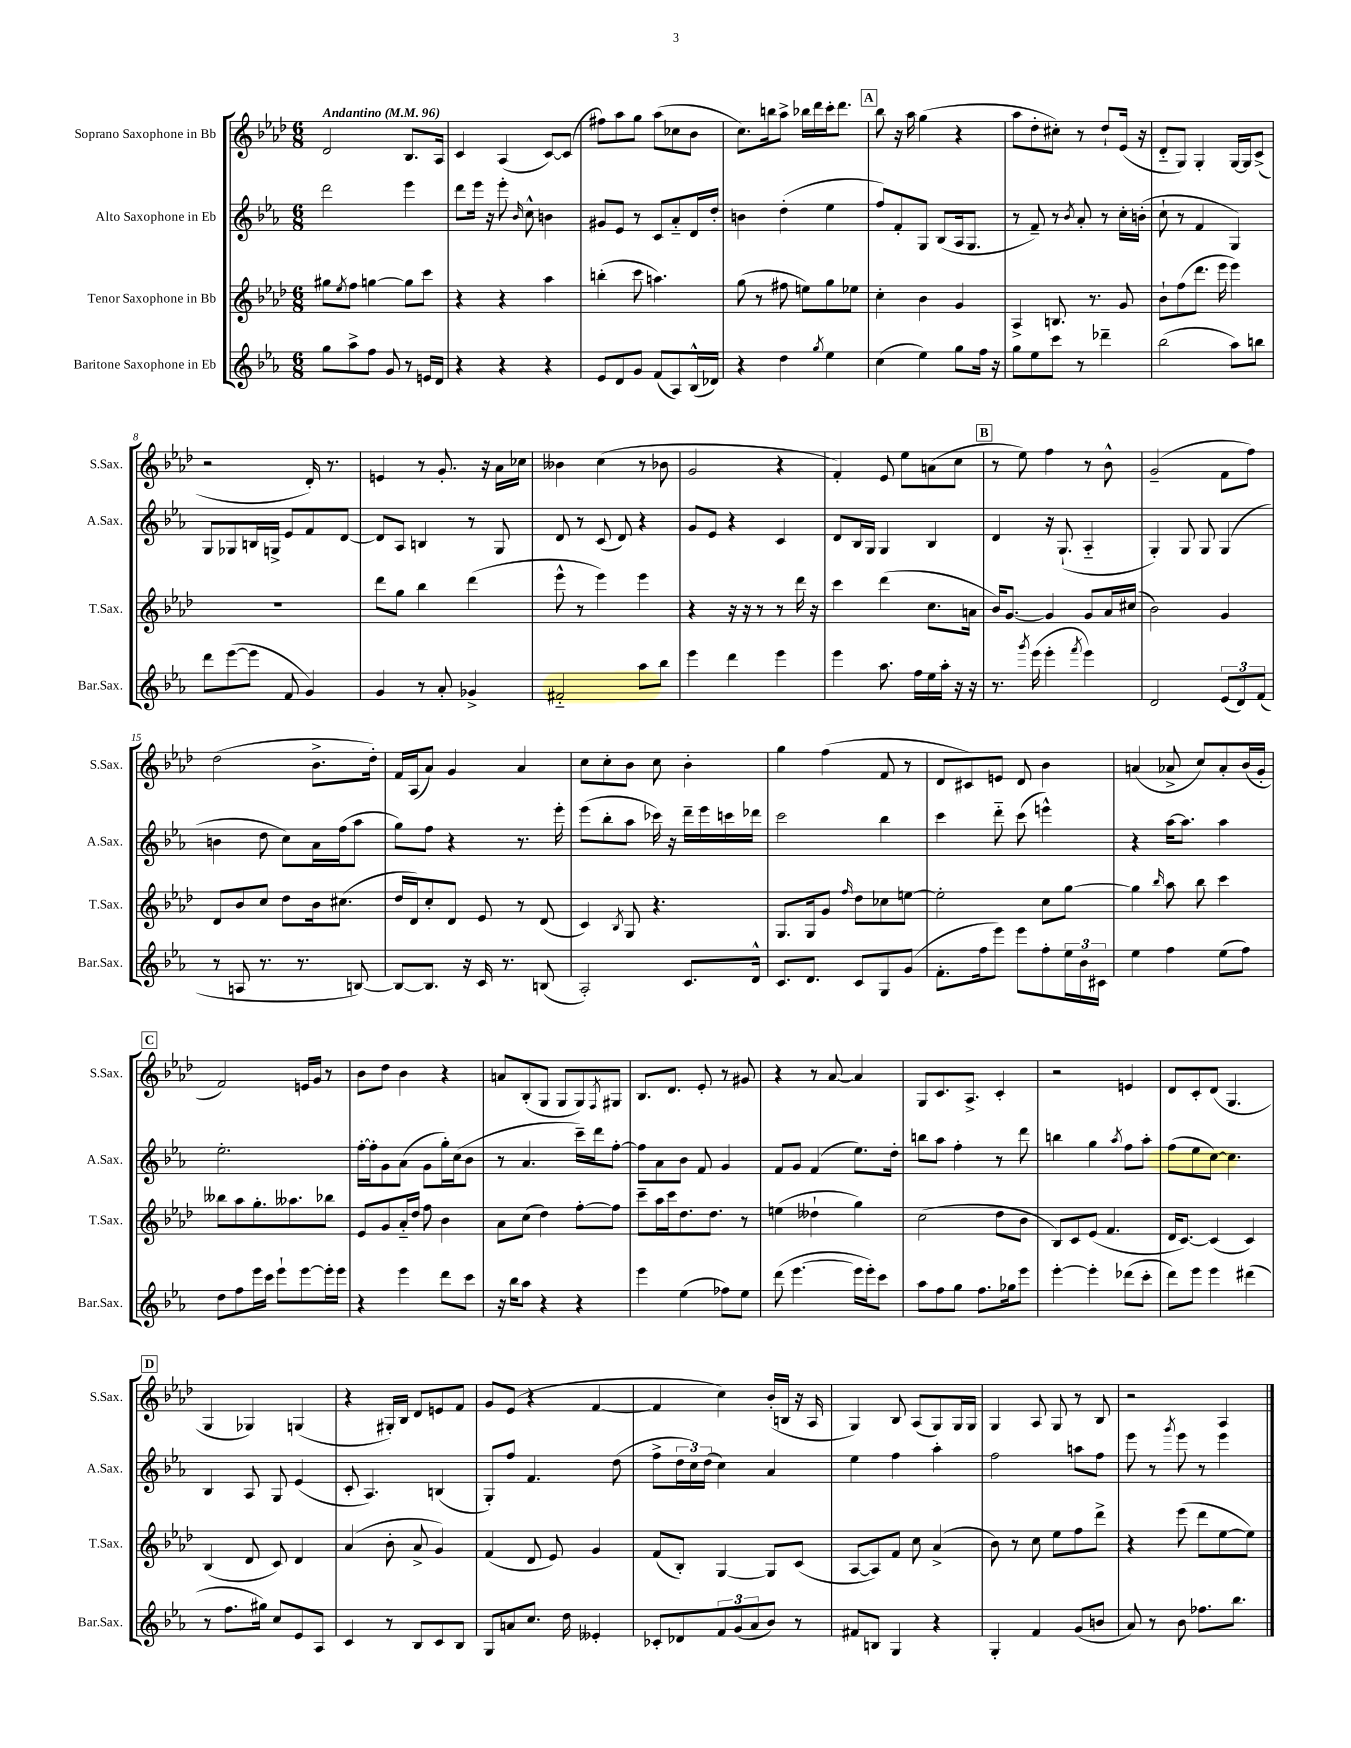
<<
\new StaffGroup <<
\new Staff = "s0" \with { instrumentName = "Soprano Saxophone in Bb" shortInstrumentName = "S.Sax." } {
    \clef treble \key aes \major \numericTimeSignature \time 6/8 \tempo "Andantino" 4 = 96
    des'2 bes8. aes16 |
    c'4 aes4( c'8~) c'8( |
    fis''8) aes''8 g''8 aes''8( ces''8 bes'8 |
    c''8.) b''16 aes''8-> bes''16 des'''16 c'''16-. des'''8. |
    \mark \markup { \box "A" } bes''8 r16 aes''16 g''4( r4 |
    aes''8 des''8-. cis''8-.) r8 des''8-! ees'16( r16 |
    des'8-_ g8) g4-. g16~ g16 c'8->( |
    r2 des'16-.) r8. |
    e'4 r8 g'8.-. r16 aes'16 ces''16 |
    beses'4 c''4( r8 bes'8 |
    g'2 r4 |
    f'4-.) ees'8 ees''8 a'8( c''8 |
    \mark \markup { \box "B" } r8 ees''8) f''4 r8 bes'8-^ |
    g'2--( f'8 f''8) |
    des''2( bes'8.-> des''16-.) |
    f'16 aes16( aes'8) g'4 aes'4 |
    c''8 c''8-. bes'8 c''8 bes'4-. |
    g''4 f''4( f'8 r8 |
    des'8 cis'8) e'8 des'8 bes'4 |
    a'4( aes'8-> c''8) aes'8-. bes'16( g'16-. |
    \mark \markup { \box "C" } f'2) e'16 g'16 r8 |
    bes'8 des''8 bes'4 r4 |
    a'8 bes8-.( g8 g8 g8) \acciaccatura { f8 } gis8 |
    bes8. des'8. ees'8-. r8 gis'8 |
    r4 r8 aes'8~ aes'4 |
    g8 c'8. aes8.-> c'4-. |
    r2 e'4 |
    des'8 c'8-. des'8( g4. |
    \mark \markup { \box "D" } g4 ges4) g4( |
    r4 gis16-.) bes16 des'8 e'8 f'8 |
    g'8 ees'8( r4 f'4~ |
    f'4 c''4) bes'16-.( b16 r16 aes16 |
    g4) bes8 aes8( g8) g16 g16 |
    g4 aes8 g8 r8 bes8 |
    r2 aes4 \bar "|." |
}
\new Staff = "s1" \with { instrumentName = "Alto Saxophone in Eb" shortInstrumentName = "A.Sax." } {
    \clef treble \key ees \major \numericTimeSignature \time 6/8
    d'''2 ees'''4 |
    d'''8 ees'''16 r16 ees'''8-. \grace { bes'16 } c''8-^ b'4 |
    gis'8 ees'8 r8 c'8 aes'8-_ d'16 d''16-. |
    b'4 d''4-.( ees''4 |
    \mark \markup { \box "A" } f''8) f'8-. g8 bes8( aes16 g8. |
    r8 f'8--) r8 \acciaccatura { bes'8 } aes'8-. r8 c''16-. b'16-.( |
    c''8-! r8 f'4 g4) |
    g8 ges8 b16 g16-> ees'8 f'8 d'8~ |
    d'8 aes8 b4 r8 g8 |
    d'8 r8 c'8( d'8) r4 |
    g'8 ees'8 r4 c'4 |
    d'8 bes16 g16 g4 bes4 |
    \mark \markup { \box "B" } d'4 r16 g8.-!( aes4-_ |
    g4-.) g8 g8 g4( |
    b'4 d''8 c''8) aes'16 f''16( aes''8 |
    g''8) f''8 r4 r8. ees'''16-. |
    ees'''8( bes''8-. aes''8 ces'''16) r16 d'''16-- ees'''16 c'''16 des'''16 |
    c'''2 bes''4 |
    c'''4 d'''8-_ c'''8( e'''4-^) |
    r4 aes''16~ aes''8. aes''4 |
    \mark \markup { \box "C" } ees''2.-. |
    f''16~-. f''16-. g'8 aes'8( g'8 g''16-.) c''16( bes'8 |
    r8 aes'4. c'''16--) d'''16 f''8~-. |
    f''8 aes'8 bes'8 f'8 g'4 |
    f'8 g'8 f'4( ees''8.) d''16-. |
    b''8 aes''8 f''4-. r8 d'''8 |
    b''4 g''4 \acciaccatura { aes''8 } f''8 aes''8-. |
    f''8( ees''8 c''8~) c''4. |
    \mark \markup { \box "D" } bes4 aes8 g8 ees'4( |
    c'8-. aes4.) b4( |
    g8-.) f''8 f'4. d''8( |
    f''8-> \tuplet 3/2 { d''16 c''16) d''16( } c''4) aes'4 |
    ees''4 f''4 aes''4-. |
    f''2 a''8 f''8 |
    ees'''8 r8 \acciaccatura { g'''8 } ees'''8 r8 ees'''4 \bar "|." |
}
\new Staff = "s2" \with { instrumentName = "Tenor Saxophone in Bb" shortInstrumentName = "T.Sax." } {
    \clef treble \key aes \major \numericTimeSignature \time 6/8
    gis''8 \acciaccatura { ees''8 } f''8 g''4~ g''8 c'''8 |
    r4 r4 aes''4 |
    b''4-.( c'''8 a''4.) |
    g''8( r8 fis''8 e''8) g''8 ees''8 |
    \mark \markup { \box "A" } c''4-. bes'4 g'4 |
    aes4-> b8. r8. g'8 |
    bes'8-! f''8( des'''8. ees'''16 ees'''4) |
    R2. |
    des'''8 g''8 bes''4 des'''4( |
    ees'''8-^ r8 ees'''4) ees'''4 |
    r4 r16 r16 r8 r8 des'''16 r16 |
    c'''4 des'''4( c''8. a'16 |
    \mark \markup { \box "B" } bes'16) g'8.~ g'4 g'8 aes'16 cis''16( |
    bes'2) g'4 |
    des'8 bes'8 c''8 des''8 bes'16 cis''8.( |
    des''16 des'16) c''8-. des'8 ees'8 r8 des'8( |
    c'4) \acciaccatura { bes8 } g8 r4. |
    g8. g16 g'8 \grace { f''16 } des''8 ces''8 e''8~ |
    e''2-. c''8 g''8~ |
    g''4 \grace { bes''16 } aes''8 bes''8 c'''4 |
    \mark \markup { \box "C" } beses''8 aes''8 g''8.-. aeses''8. bes''8 |
    ees'8 g'8 aes'16-_ des''16 f''8 bes'4 |
    aes'8 c''8( des''4) f''8~-. f''8 |
    c'''8-- aes''16 c'''16 des''8. des''8. r8 |
    e''4( deses''4-! g''4) |
    c''2( des''8 bes'8 |
    bes8) c'8 ees'8( f'4. |
    des'16 c'8.~) c'4( c'4) |
    \mark \markup { \box "D" } bes4( des'8 c'8) des'4 |
    aes'4( bes'8-. aes'8-> g'4) |
    f'4( des'8 ees'8) g'4 |
    f'8( bes8-.) g4~ g8 c'8( |
    aes8~ aes8) f'8 c''8 aes'4->( |
    bes'8) r8 c''8 ees''8 f''8 des'''8-> |
    r4 ees'''8( des'''8 ees''8~ ees''8) \bar "|." |
}
\new Staff = "s3" \with { instrumentName = "Baritone Saxophone in Eb" shortInstrumentName = "Bar.Sax." } {
    \clef treble \key ees \major \numericTimeSignature \time 6/8
    g''8 aes''8-> f''8 g'8 r8 e'16 d'16 |
    r4 r4 r4 |
    ees'8 d'8 g'8 f'8( aes8) bes16-^( des'16) |
    r4 d''4 \acciaccatura { g''8 } ees''4 |
    \mark \markup { \box "A" } c''4( ees''4) g''8 f''16 r16 |
    g''8 ees''8 c'''8 r8 des'''4-- |
    bes''2( aes''8) b''8 |
    d'''8 ees'''8~( ees'''8 f'8 g'4) |
    g'4 r8 aes'8-. ges'4-> |
    fis'2-_ aes''8 bes''8 |
    ees'''4 d'''4 ees'''4 |
    ees'''4 aes''8. f''16 ees''16 aes''16-. r16 r16 |
    \mark \markup { \box "B" } r8. \acciaccatura { g'''8 } ees'''16( ees'''4-. \acciaccatura { f'''8 } ees'''4) |
    d'2 \tuplet 3/2 { ees'8( d'8) f'8( } |
    r8 a8 r8. r8. b8~) |
    b8~ b8. r16 c'16 r8. b8( |
    aes2-.) c'8. d'16-^ |
    c'8. d'8. c'8 g8 g'8( |
    f'8.-. f''16 ees'''8) ees'''8 f''8-. \tuplet 3/2 { ees''16 bes'16 cis'16 } |
    ees''4 f''4 ees''8( f''8) |
    \mark \markup { \box "C" } d''8 f''8 ees'''16 c'''16 ees'''8-! ees'''8~ ees'''16-. ees'''16 |
    r4 ees'''4 d'''8 c'''8 |
    r16 bes''16 aes''8 r4 r4 |
    ees'''4 ees''4( fes''8) ees''8 |
    d'''8( ees'''4.~ ees'''16 ees'''16-.) c'''8 |
    aes''8 f''8 g''8 f''8. ges''16 ees'''8 |
    ees'''4~-. ees'''4-. des'''8( c'''8-. |
    d'''8) ees'''8 ees'''4 dis'''4( |
    \mark \markup { \box "D" } r8 f''8. gis''16) c''8 ees'8 aes8 |
    c'4 r8 bes8 c'8 bes8 |
    g8 a'8 c''8. d''16 eeses'4-. |
    ces'8-. des'8 \tuplet 3/2 { f'8 g'8( aes'8 } bes'8) r8 |
    fis'8 b8 g4 r4 |
    g4-. f'4 g'8( b'8 |
    aes'8) r8 bes'8 fes''8. bes''8. \bar "|." |
}
>>
>>
